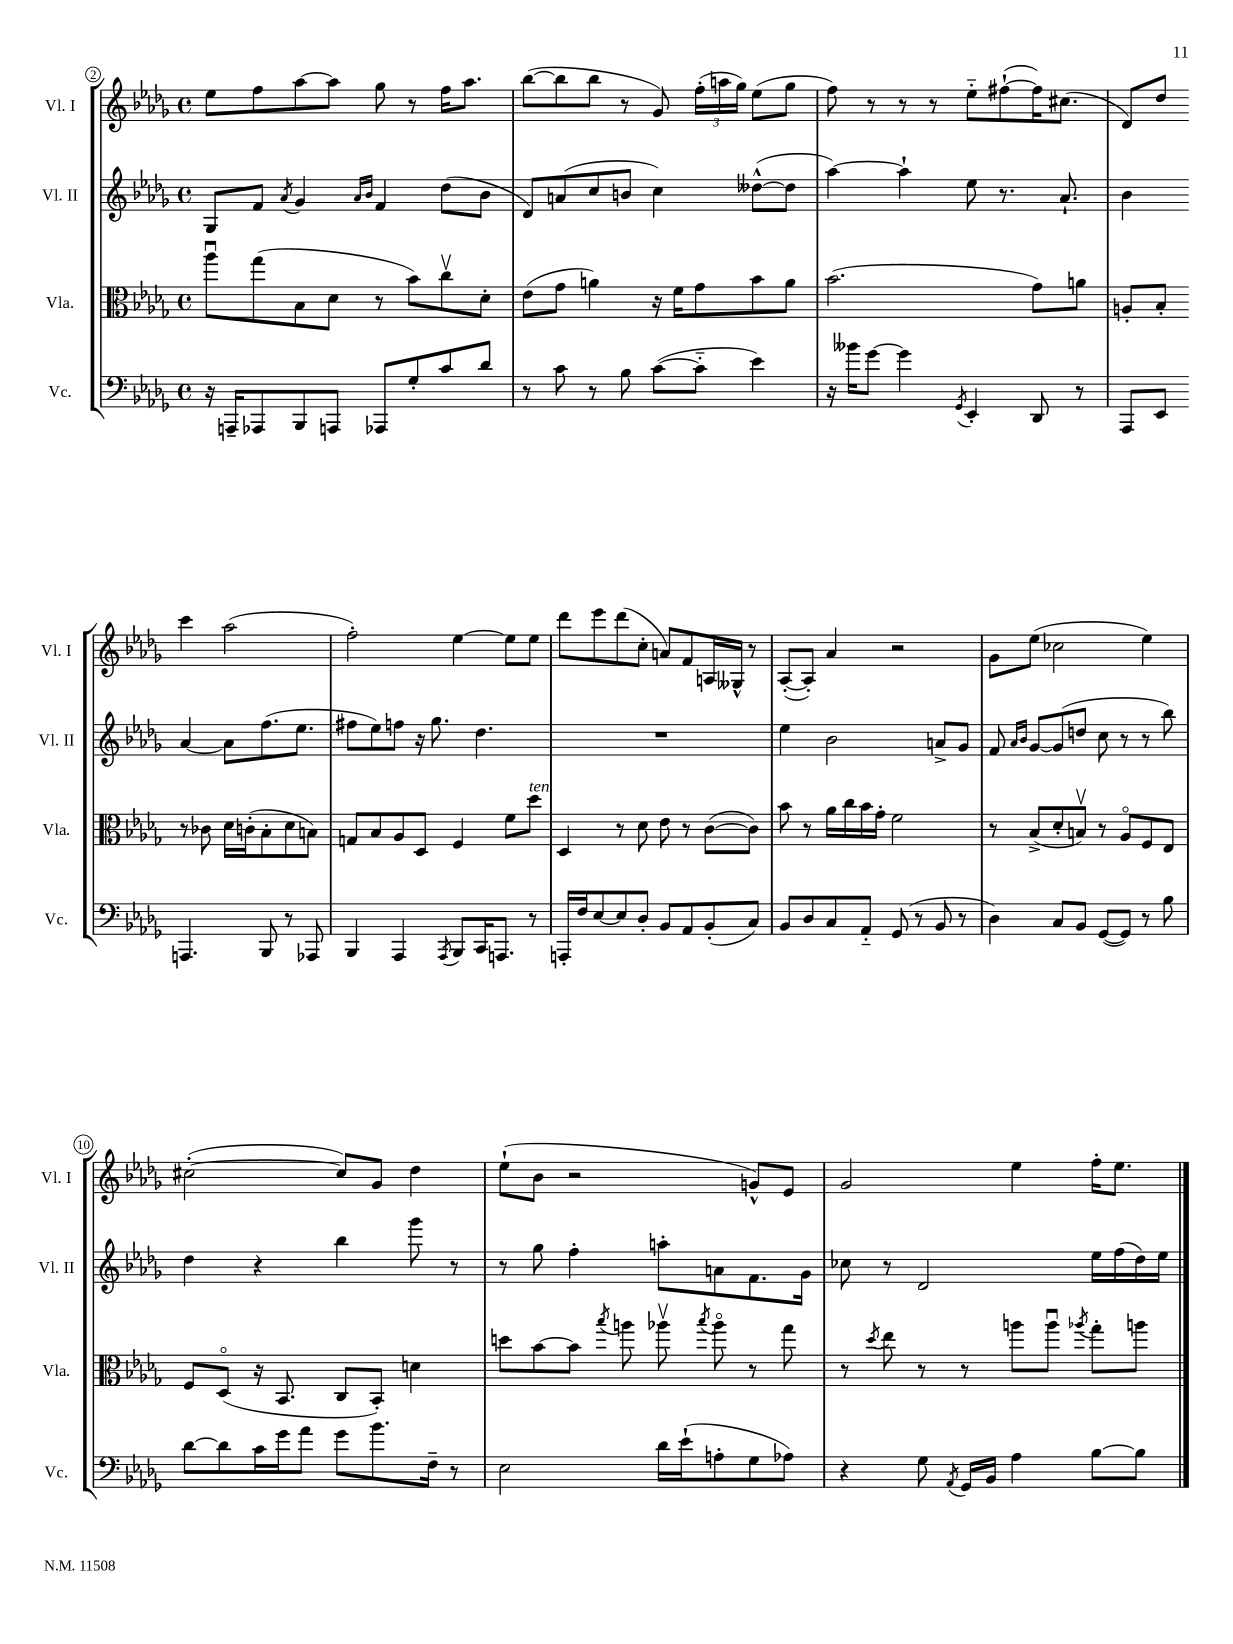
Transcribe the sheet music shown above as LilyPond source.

<<
\new StaffGroup <<
\new Staff = "s0" \with { instrumentName = "Vl. I" shortInstrumentName = "Vl. I" } {
    \clef treble \key des \major \defaultTimeSignature \time 4/4
    \autoBeamOff ees''8[ f''8 aes''8~ aes''8] ges''8 r8 f''16[ aes''8.] |
    bes''8[~( bes''8 bes''8] r8 ges'8) \tuplet 3/2 { f''16[-.( a''16 ges''16]) } ees''8[( ges''8] |
    f''8) r8 r8 r8 ees''8[-_ fis''8~-!( fis''16) cis''8.]( |
    des'8[) des''8] c'''4 aes''2( |
    f''2-.) ees''4~ ees''8[ ees''8] |
    des'''8[ ees'''8 des'''8( c''8]-. a'8[) f'8 a16 geses16]-^ r8 |
    aes8[~-.( aes8]-.) aes'4 r2 |
    ges'8[ ees''8]( ces''2 ees''4) |
    cis''2~-.( cis''8[) ges'8] des''4 |
    ees''8[-!( bes'8] r2 g'8[-^) ees'8] |
    ges'2 ees''4 f''16[-. ees''8.] \bar "|." |
}
\new Staff = "s1" \with { instrumentName = "Vl. II" shortInstrumentName = "Vl. II" } {
    \clef treble \key des \major \defaultTimeSignature \time 4/4
    \autoBeamOff ges8[ f'8] \acciaccatura { aes'8 } ges'4 \grace { aes'16[ bes'16] } f'4 des''8[( bes'8] |
    des'8[) a'8( c''8 b'8] c''4) deses''8[~-^( deses''8] |
    aes''4~) aes''4-! ees''8 r8. aes'8.-! |
    bes'4 aes'4~ aes'8[ f''8.( ees''8.] |
    fis''8[ ees''8) f''8] r16 ges''8. des''4. |
    R1 |
    ees''4 bes'2 a'8[-> ges'8] |
    f'8 \grace { aes'16[ bes'16] } ges'8[~ ges'8( d''8] c''8 r8 r8 bes''8) |
    des''4 r4 bes''4 ges'''8 r8 |
    r8 ges''8 f''4-. a''8[-. a'8 f'8. ges'16] |
    ces''8 r8 des'2 ees''16[ f''16( des''16) ees''16] \bar "|." |
}
\new Staff = "s2" \with { instrumentName = "Vla." shortInstrumentName = "Vla." } {
    \clef alto \key des \major \defaultTimeSignature \time 4/4
    \autoBeamOff aes''8[\downbow ges''8( bes8 des'8] r8 bes'8[) c''8\upbow des'8]-. |
    ees'8[( ges'8] a'4) r16 f'16[ ges'8 bes'8 a'8] |
    bes'2.( ges'8[) a'8] |
    a8[-. bes8]-. r8 ces'8 des'16[ c'16-.( bes8-. des'8 b8]) |
    g8[ bes8 aes8 des8] f4 f'8[ des''8]^\markup { \italic "ten." } |
    des4 r8 des'8 ees'8 r8 c'8[~( c'8]) |
    bes'8 r8 aes'16[ c''16 bes'16 ges'16]-. f'2 |
    r8 bes8[->( des'8-. b8]\upbow) r8 aes8[\flageolet f8 ees8] |
    f8[ des8]\flageolet( r16 bes,8. c8[ bes,8]-.) d'4 |
    d''8[ bes'8~ bes'8] \acciaccatura { bes''8 } a''8 aes''8\upbow \acciaccatura { bes''8 } aes''8\flageolet r8 ges''8 |
    r8 \acciaccatura { des''8 } ees''8 r8 r8 a''8[ a''8]\downbow \acciaccatura { aes''8 } ges''8[-. a''8] \bar "|." |
}
\new Staff = "s3" \with { instrumentName = "Vc." shortInstrumentName = "Vc." } {
    \clef bass \key des \major \defaultTimeSignature \time 4/4
    \autoBeamOff r16 a,,16[-- aes,,8 bes,,8 a,,8] aes,,8[ ges8-. c'8 des'8] |
    r8 c'8 r8 bes8 c'8[~( c'8]-_ ees'4) |
    r16 beses'16[ ges'8]~ ges'4 \acciaccatura { ges,8 } ees,4-. des,8 r8 |
    aes,,8[ ees,8] a,,4. bes,,8 r8 aes,,8 |
    bes,,4 aes,,4 \acciaccatura { aes,,8 } bes,,8[ c,16 a,,8.] r8 |
    a,,16[-. f16 ees8~ ees8 des8]-. bes,8[ aes,8 bes,8-.( c8]) |
    bes,8[ des8 c8 aes,8]-_ ges,8( r8 bes,8 r8 |
    des4) c8[ bes,8] ges,8[~( ges,8]) r8 bes8 |
    des'8[~ des'8 c'16 ges'16 aes'8] ges'8[ bes'8. f16]-- r8 |
    ees2 des'16[ ees'16-!( a8-. ges8 aes8]) |
    r4 ges8 \acciaccatura { aes,8 } ges,16[ bes,16] aes4 bes8[~ bes8] \bar "|." |
}
>>
>>
\layout { \context { \Score currentBarNumber = #2 \override BarNumber.stencil = #(make-stencil-circler 0.1 0.3 ly:text-interface::print) } }
